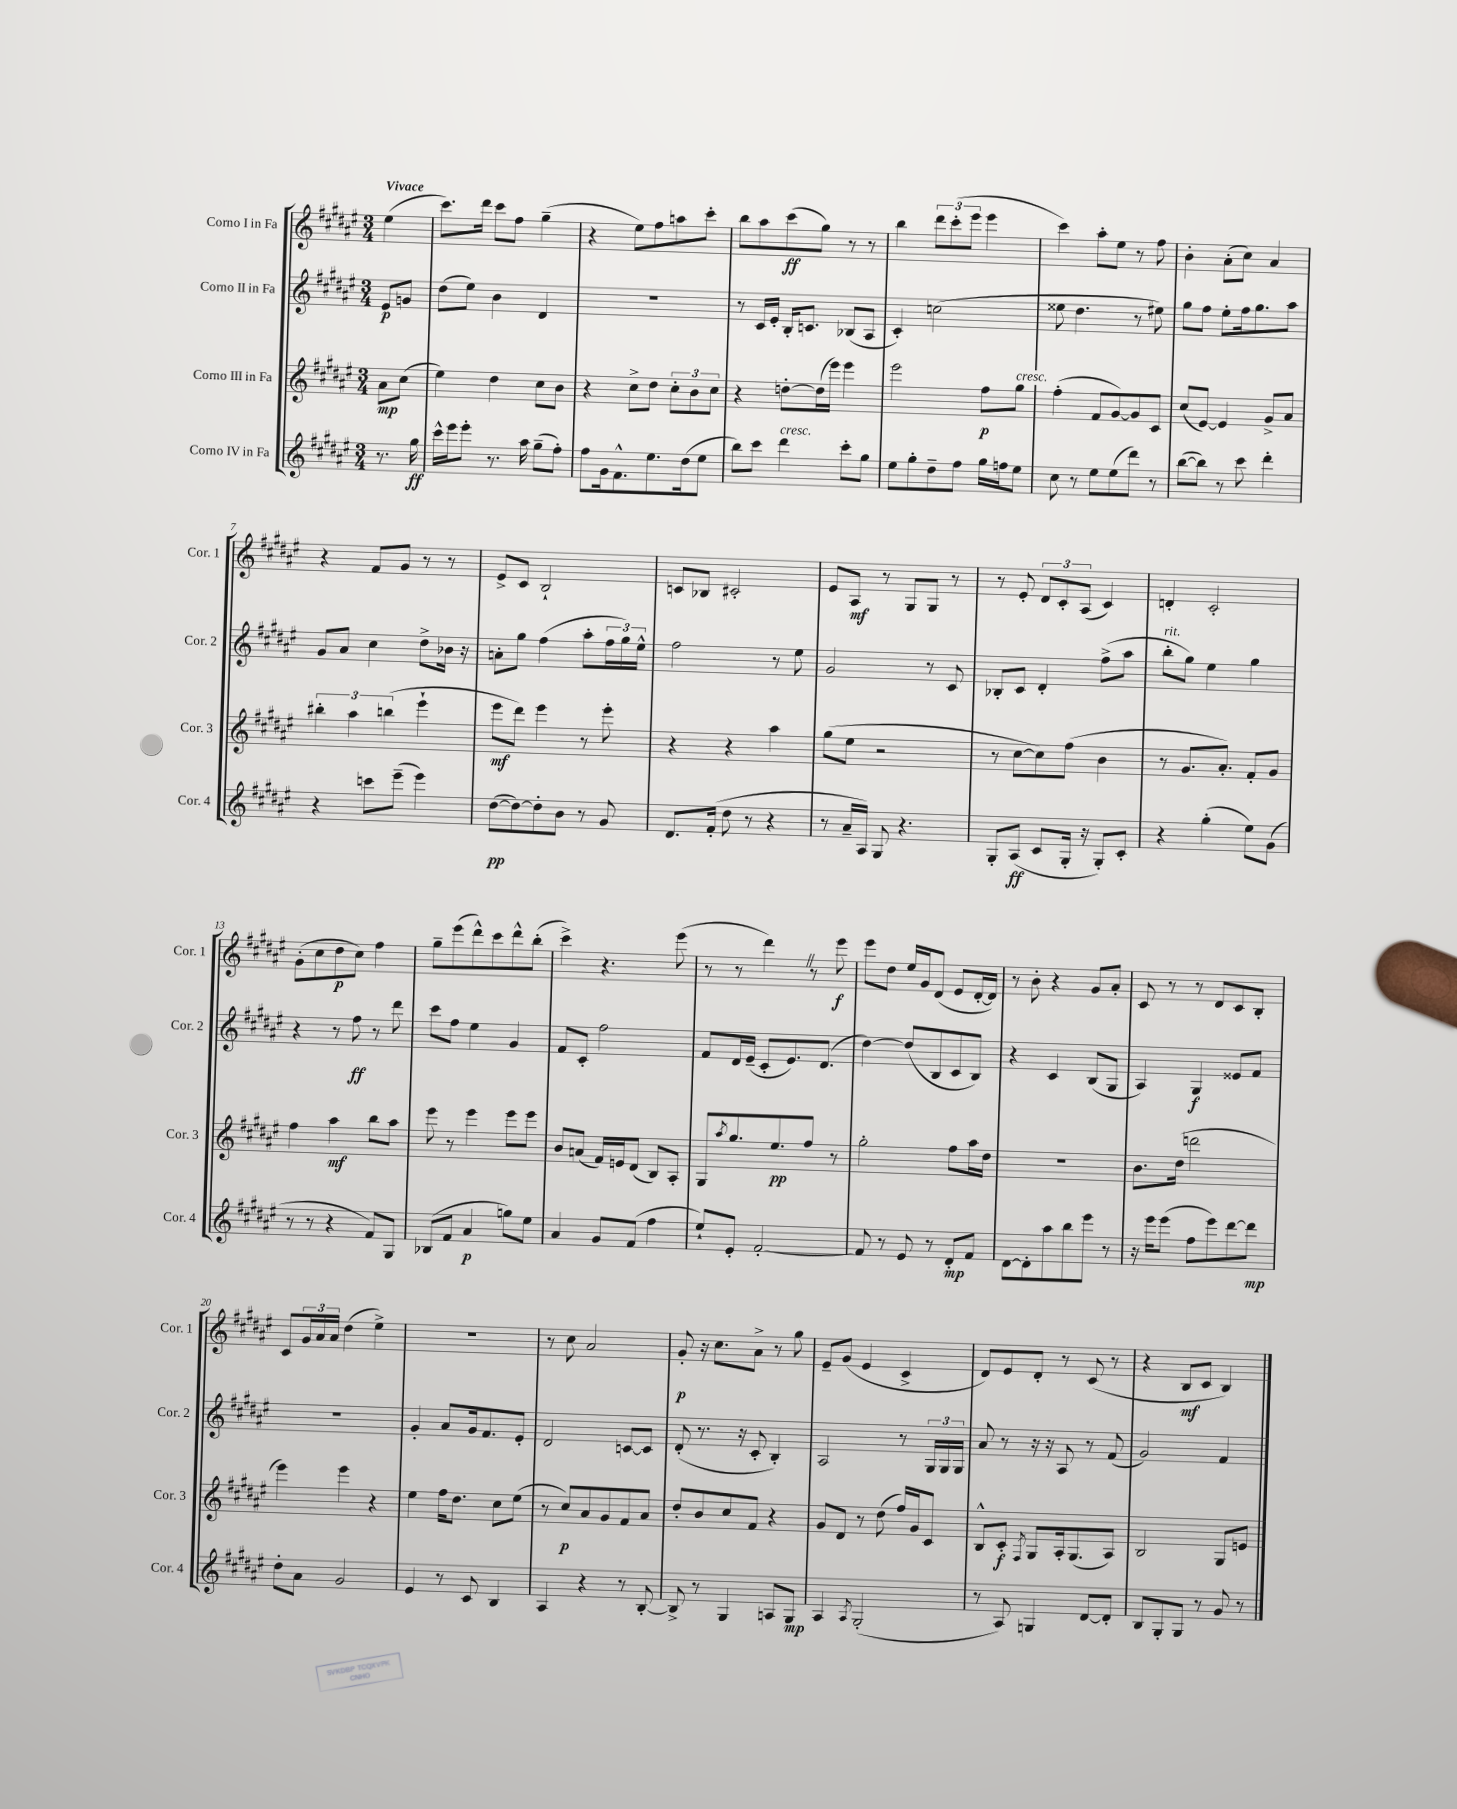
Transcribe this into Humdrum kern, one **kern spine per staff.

**kern	**kern	**kern	**kern
*staff4	*staff3	*staff2	*staff1
*clefG2	*clefG2	*clefG2	*clefG2
*k[f#c#g#d#a#e#]	*k[f#c#g#d#a#e#]	*k[f#c#g#d#a#e#]	*k[f#c#g#d#a#e#]
*M3/4	*M3/4	*M3/4	*M3/4
8.r	8a#	8e#	(4ee#
.	(8cc#	8g	.
16gg#	.	.	.
=	=	=	=
16ccc#^^	4ee#)	(8dd#	8.ccc#)
16eee#	.	.	.
8eee#'	.	8ee#)	.
.	.	.	16ddd#
8.r	4dd#	4b	8ccc#
.	.	.	8ff#
16aa#	.	.	.
(8gg#~	8cc#	4d#	(4gg#~
8ff#')	8b	.	.
=	=	=	=
8ff#	4r	2.r	4r
16g#	.	.	.
8.f#^^	.	.	.
.	8cc#^	.	8ee#)
8.ee#	8dd#	.	8ff#
.	12cc#'	.	8aa
(16dd#	.	.	.
.	12b	.	.
8ee#	.	.	8ccc#'
.	12cc#	.	.
=	=	=	=
8bb)	4r	8r	8bb
8ccc#	.	16c#	8aa#
.	.	16e#'	.
4ddd#	[8dd'	16B'	(8ccc#
.	.	8.c	.
.	(16dd]	.	8gg#)
.	16eee#)	.	.
8ccc#'	4eee#	(8B-	8r
8gg#	.	8A#	8r
=	=	=	=
8ee#	2eee#	4c#')	4bb
8gg#'	.	.	.
8dd#~	.	(2cc	12ddd#
.	.	.	(12ccc#'
8ff#	.	.	.
.	.	.	12eee#
16gg#	8ff#	.	4eee#
16ff	.	.	.
8ee#	8gg#	.	.
=	=	=	=
8cc#	(4ff#'	8ee##	4ccc#)
8r	.	4.dd#	.
8ee#	8f#	.	8aa#'
(8ee#	[8g#)	.	8ee#
8ddd#)	8g#]	8r	8r
8r	8c#	8ee#)	8ff#
=	=	=	=
([8bb	(8cc#	8gg#	4b'
8bb])	[8e#)	8ff#	.
8r	4e#]	8ee#'	(8a#'
8ccc#	.	16ff#	8cc#)
.	.	8.gg#	.
4ddd#'	8g#^	.	4a#
.	8a#	8aa#	.
=	=	=	=
4r	6bb#'	8g#	4r
.	.	8a#	.
.	6aa#	.	.
8ccc	.	4cc#	8f#
.	(6bb	.	.
(8eee#~	.	.	8g#
4eee#)	4eee#`	8dd#^	8r
.	.	16b-	8r
.	.	16r	.
=	=	=	=
([8dd#	8eee#	8a'	8e#^
8dd#_)	8ddd#)	8gg#	8c#
8dd#']	4eee#	(4ff#	2B`
8b	.	.	.
8r	8r	8aa#'	.
8g#	8eee#'	24ff#	.
.	.	24gg#)	.
.	.	24ee#^^	.
=	=	=	=
8.d#	4r	2ff#	8c
.	.	.	8B-
(16f#'	.	.	.
8dd#	4r	.	2c#'
8r	.	.	.
4r	4aa#	8r	.
.	.	8ee#	.
=	=	=	=
8r	(8gg#	2g#	8e#
16a#~	8ee#	.	8A#
16A#)	.	.	.
8G#	2r	.	8r
4.r	.	.	8G#
.	.	8r	8G#
.	.	8c#	8r
=	=	=	=
8G#'	8r	8B-'	8r
(8A#	[8cc#	8c#	8e#'
8c#	8cc#])	4d#'	12d#
.	.	.	12c#'
16G#'	(8ff#	.	.
.	.	.	(12A#
16r	.	.	.
8G#')	4b	(8ff#^	4c#)
8c#'	.	8aa#	.
=	=	=	=
4r	8r	8bb'	4d'
.	8.g#	8gg#)	.
(4gg#'	.	4ee#	2c#'
.	8.a#')	.	.
8ee#)	8f#'	4gg#	.
(8g#	8g#	.	.
=	=	=	=
8r	4ff#	4r	(8g#'
8r	.	.	8cc#
4r	4aa#	8r	8dd#
.	.	8ff#	8cc#)
8f#)	8bb	8r	4ff#
8G#	8aa#	8ddd#	.
=	=	=	=
(8B-	8eee#	8ccc#	8gg#~
8f#	8r	8ff#	(8eee#
4a#	4eee#	4ee#	8ddd#^^)
.	.	.	8ccc#
8gg)	8eee#	4g#	8ddd#^^
8ee#	8eee#	.	(8bb'
=	=	=	=
4a#	8b	8f#	4ccc#^)
.	(8a	8c#'	.
8g#	16f#)	2ff#	4.r
.	16e	.	.
(8f#	(8d#	.	.
4ff#	8B)	.	.
.	8A#'	.	(8eee#
=	=	=	=
8ee#`)	8G#	8f#	8r
.	8qaa#	.	.
8e#'	8.gg#	16d#	8r
.	.	(16e#~	.
[2f#'	.	8c#'	4ddd#)
.	8.ee#	.	.
.	.	8.e#)	.
.	8ff#	.	8r
.	.	(8.d#	.
.	8r	.	8eee#
=	=	=	=
8f#]	2gg#'	[4dd#)	8eee#
8r	.	.	8dd#
8e#	.	(8dd#]	16ee#
.	.	.	16g#
8r	.	8B	(8d#
8d#'	8ff#	8c#	8e#
8f#	16aa#	8B)	[16d#'
.	16dd#	.	16d#])
=	=	=	=
[8d#	2.r	4r	8r
8d#']	.	.	8b'
8aa#	.	4c#	4r
8bb	.	.	.
8eee#	.	(8B	8g#
8r	.	8G#	8a#'
=	=	=	=
16r	8.b	4A#)	8c#
16eee#	.	.	.
(8eee#	.	.	8r
.	(16dd#	.	.
8ff#	2ddd	4G#	8r
8eee#)	.	.	8d#
[8ddd#	.	8e##	8c#
8ddd#]	.	8f#	8B'
=	=	=	=
8dd#'	4eee#)	2.r	8c#
8a#	.	.	24g#
.	.	.	24a#
.	.	.	24a#
2g#	4eee#	.	(4dd#
.	4r	.	4ee#^)
=	=	=	=
4e#	4ee#	4g#'	2.r
8r	16ff#	8a#	.
.	8.dd#	.	.
8c#	.	16g#	.
.	.	8.f#	.
4B	8cc#	.	.
.	(8ee#	8e#'	.
=	=	=	=
4A#	8r	2d#	8r
.	8cc#)	.	8cc#
4r	8a#	.	2a#
.	8g#	.	.
8r	8f#	[8c	.
[8B'	8a#	8c]	.
=	=	=	=
8B^]	8dd#'	(8d#'	8g#'
8r	8b	8.r	16r
.	.	.	8.cc#
4G#	8cc#	.	.
.	.	16r	.
.	8f#	8c#'	8a#^
8A	4r	4B')	8r
8G#	.	.	8gg#
=	=	=	=
4A#	8g#	2A#	8e#~
.	8d#	.	(8g#
8qA#	.	.	.
(2G#'	8r	.	4e#
.	(8dd#	.	.
.	16ff#)	8r	4c#^
.	16g#	.	.
.	8c#	24G#	.
.	.	24G#	.
.	.	24G#	.
=	=	=	=
8r	8B^^	8a#	8d#)
8A#)	8c#'	8r	8e#
.	8qF#	.	.
4G	8G#	16r	8d#'
.	.	16r	.
.	16A#'	8A#	8r
.	(8.G#	.	.
[8d#	.	8r	(8c#
8d#']	8A#)	(8f#	8r
=	=	=	=
8B	2B	2g#)	4r
8G#'	.	.	.
8G#	.	.	8B
8r	.	.	8c#
8g#	8G#	4f#	4B)
8r	8e	.	.
==	==	==	==
*-	*-	*-	*-
